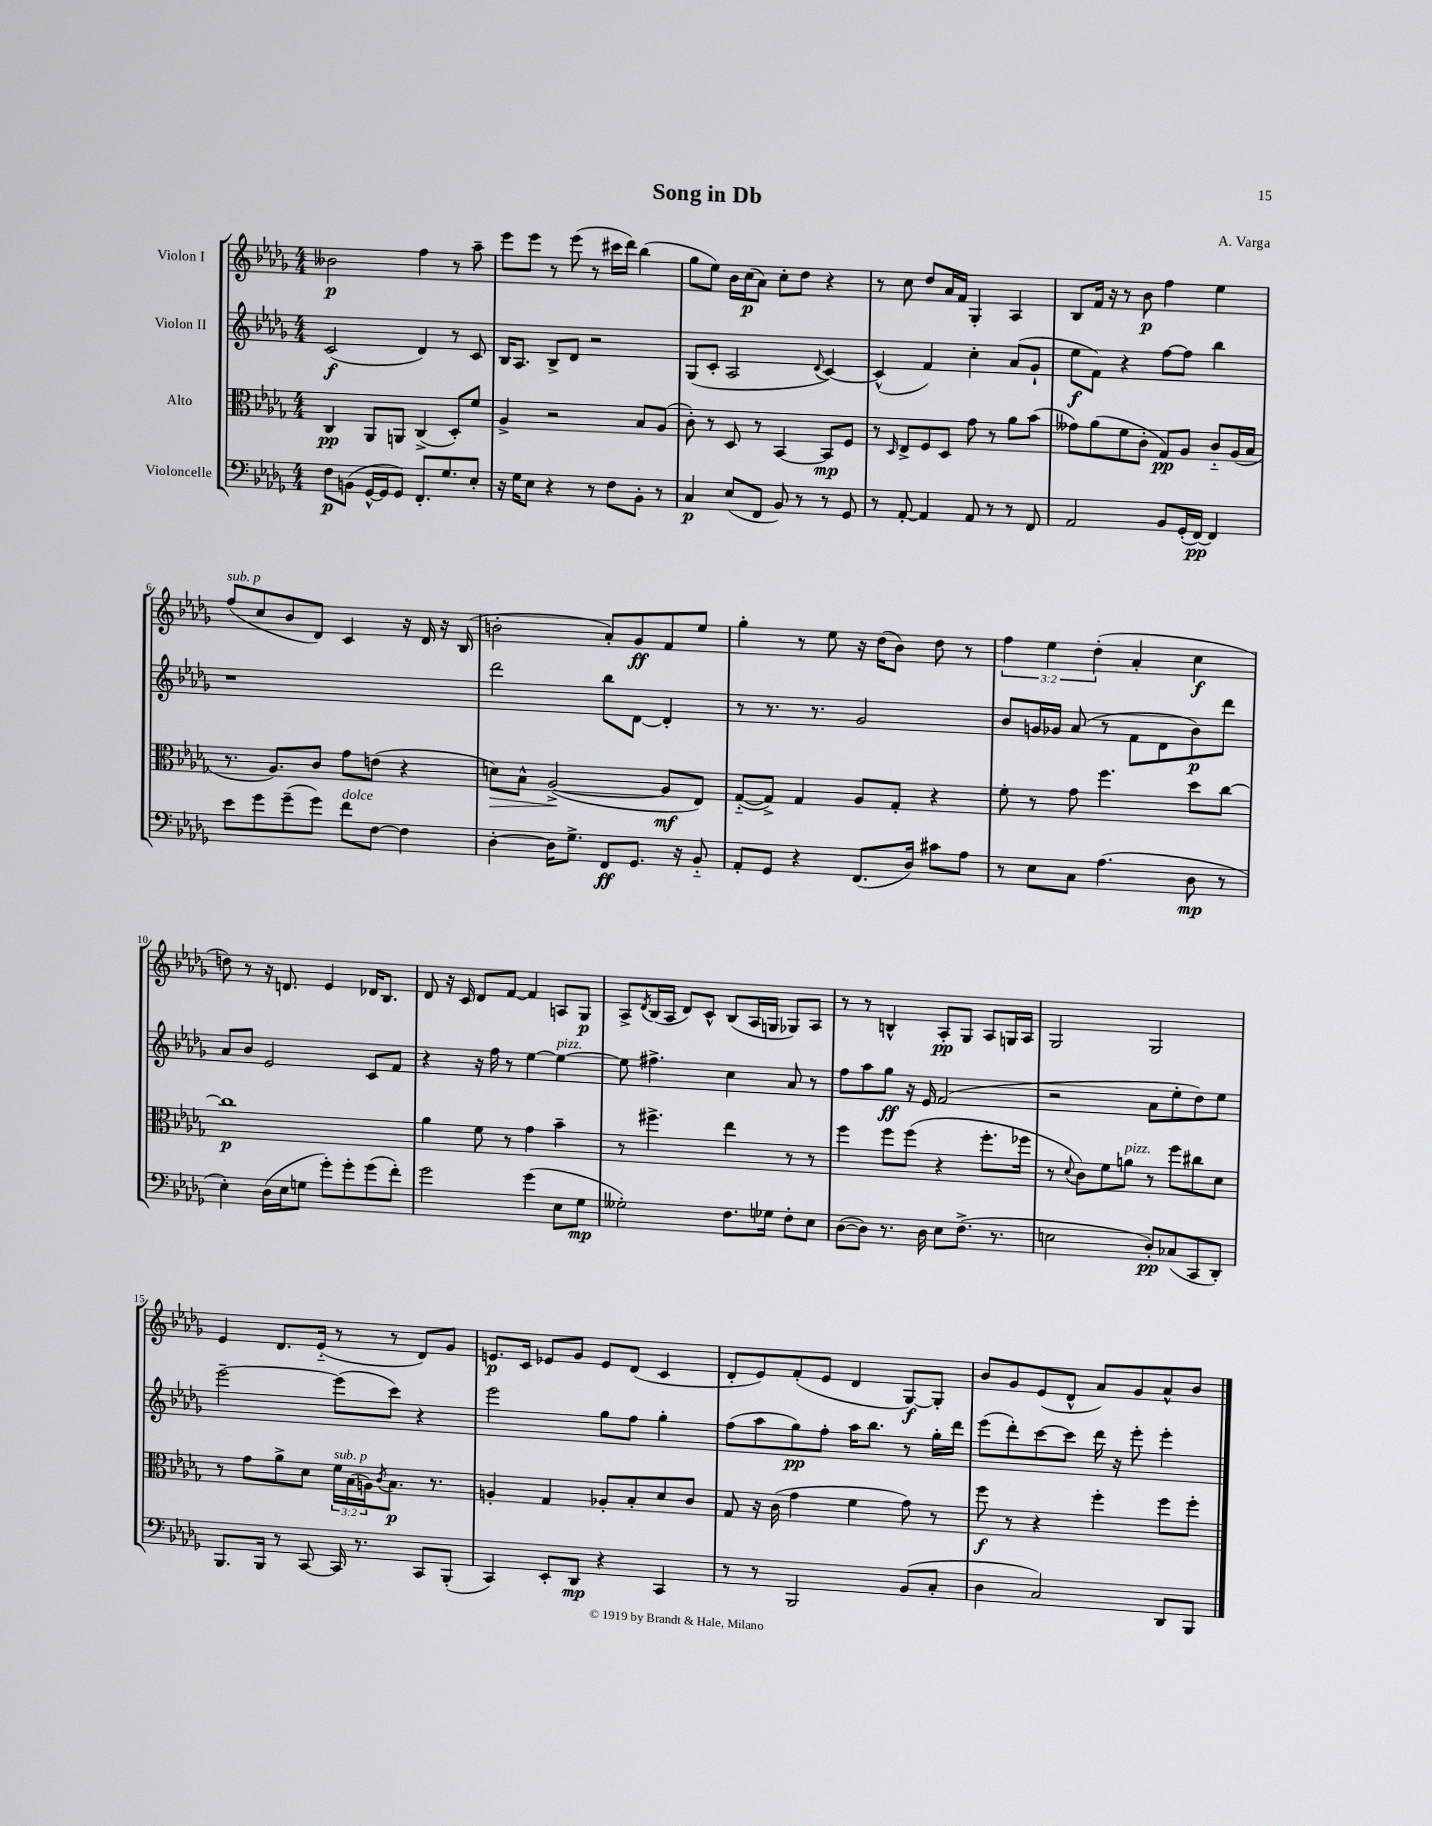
\header { title = "Song in Db" composer = "A. Varga" }
<<
\new StaffGroup <<
\new Staff = "s0" \with { instrumentName = "Violon I" } {
    \clef treble \key des \major \numericTimeSignature \time 4/4 \override Staff.TupletNumber.text = #tuplet-number::calc-fraction-text
    beses'2\p f''4 r8 aes''8-- |
    ees'''8 ees'''8 r8 ees'''8( r8 cis'''16 des'''16) bes''4( |
    ges''8 ees''8) bes'16 c''16\p( aes'8) c''8-. des''8 r4 |
    r8 c''8 des''8 aes'16 f'16 ges4-. aes4 |
    bes8 f'16 r16 r8 bes'8\p f''4 ees''4 |
    f''8^\markup { \italic "sub. p" }( c''8 bes'8 des'8) c'4 r16 des'16 r16 bes16( |
    b'2-. aes'8-.) ges'8\ff f'8 ees''8 |
    ges''4-. r8 ees''8 r16 des''16( bes'8) des''8 r8 |
    \tuplet 3/2 { f''4 ees''4 des''4-.( } aes'4-. c''4\f |
    d''8) r8 r16 d'8. ees'4 des'16 bes8. |
    des'8 r16 c'16 des'8 f'8~ f'4 a8 ges8\p |
    aes8-> \acciaccatura { des'8 } bes16( aes16 des'8) c'8-^ bes8( aes16 g16 ges8) aes8 |
    r8 r8 b4-^ aes8-.\pp ges8 aes8 g16 aes16 |
    ges2 ges2 |
    ees'4 des'8. ees'16-_( r8 r8 des'8) ges'8 |
    e'8.\p c'16 ees'8 ges'8 ees'8 des'8( c'4 |
    des'8-. ees'8) f'8-.( ees'8 des'4 ges8~\f) ges8-. |
    bes'8 ges'8 ees'8( des'8-^ aes'8) ges'8 aes'8-^ bes'8 \bar "|." |
}
\new Staff = "s1" \with { instrumentName = "Violon II" } {
    \clef treble \key des \major \numericTimeSignature \time 4/4
    c'2\f( des'4) r8 c'8 |
    bes16 aes8. bes8-> des'8 r2 |
    ges8( c'8-. aes2 \appoggiatura { des'8 } c'4~) |
    c'4-^( f'4) c''4-. aes'8( ges'8-! |
    ees''8\f f'8) r4 f''8~ f''8 bes''4 |
    r1 |
    des'''2 bes''8 des'8~ des'4-. |
    r8 r8. r8. ges'2 |
    bes'8 g'16 ges'16 aes'8( r8 f'8 des'8 bes'8\p) des'''8 |
    aes'8 bes'8 ees'2 c'8 f'8 |
    r4 r16 f''16 r8 ees''4~ ees''4~^\markup { \italic "pizz." } |
    ees''8 fis''4.-> c''4 aes'8 r8 |
    f''8 aes''8 ges''8\ff r16 ees'16 f'2( |
    r2 aes'8 ees''8-. des''8) ees''8 |
    ees'''2~-- ees'''8( c'''8) r4 |
    ees'''2 ges''8 f''8 ges''4-. |
    f''8( aes''8 ges''8\pp) f''8-. aes''16 bes''8. r8 ges''16-. des'''16 |
    ees'''8( des'''8-.) c'''8~ c'''8 des'''16 r16 ees'''8-. ees'''4-. \bar "|." |
}
\new Staff = "s2" \with { instrumentName = "Alto" } {
    \clef alto \key des \major \numericTimeSignature \time 4/4 \override Staff.TupletNumber.text = #tuplet-number::calc-fraction-text
    c4\pp aes,8 a,8 c4->( des8-.) f'8 |
    aes4-> r2 bes8 aes8( |
    c'8-.) r8 des8 r8 bes,4~ bes,8\mp f8 |
    r8 \grace { des16 } ees8-> f8 des8 ges'8 r8 aes'8 bes'8( |
    geses'8) aes'8( f'8 c'8-. ges8\pp) aes8 c'8-_ aes16( bes16 |
    r8. aes8.) c'8 ges'8 e'8( r4 |
    d'8\>) bes8-^ aes2~->\!( aes8\mf ees8) |
    ges8~-_( ges8->) ges4 aes8 ges8-. r4 |
    f'8-. r8 ges'8 f''4. des''8 c''8~ |
    c''1\p |
    aes'4 f'8 r8 ges'4 bes'4-- |
    r8 fis''4.-> ees''4 r8 r8 |
    f''4 f''8 f''8( r4 f''8.-. fes''16 |
    r8 \appoggiatura { des'8 } c'8) f'8 a'8^\markup { \italic "pizz." } r8 f''8 cis''8 des'8 |
    r8 ges'8 aes'8-> des'8 \tuplet 3/2 { f'16^\markup { \italic "sub. p" } bes16( a16) } \acciaccatura { c'8 } bes8.\p r8. |
    a4-. ges4 aes8-. bes8-. des'8 c'8 |
    ges8 r16 c'16( ges'4 f'4 ges'8) r8 |
    f''8\f r8 r4 f''4-. f''8 f''8-. \bar "|." |
}
\new Staff = "s3" \with { instrumentName = "Violoncelle" } {
    \clef bass \key des \major \numericTimeSignature \time 4/4
    f8\p b,8( ges,16~-^ ges,16 ges,8) f,8.-. ges8. ees8-. |
    r16 ges16 ees8 r4 r8 f8 bes,8-. r8 |
    c4\p ees8( f,8 bes,8) r8 r8 ges,8 |
    r8 aes,8~-. aes,4 aes,8 r8 r8 f,8 |
    aes,2 bes,8 ges,16-.( f,16~\pp) f,4 |
    ees'8 ges'8 ges'8--( ges'8) f'8^\markup { \italic "dolce" } f8~ f4 |
    des4~-. des16 ges8.-> f,8\ff ges,8. r16 bes,8-_ |
    aes,8-. ges,8 r4 f,8.( des16) cis'8 aes8 |
    r8 ees8 c8 aes4.( des8\mp r8 |
    ees4-.) des16( ees16 g8 ges'8-.) ges'8-. ges'8( f'8-.) |
    ges'2 ges'4( ees8 ges8\mp |
    geses2-.) f8. ges16 f8-. ees8 |
    des8~( des8) r8. des16 ees8 f8.->( r8. |
    e2 des8-.\pp) ces8( c,8 des,8-.) |
    bes,,8. bes,,16 r8 c,8~ c,16 r8. c,8 bes,,8-.( |
    c,4) ees,8-. des,8\mp r4 c,4 |
    r8 r8 bes,,2 bes,8( c8-. |
    des4 c2) des,8 bes,,8 \bar "|." |
}
>>
>>
